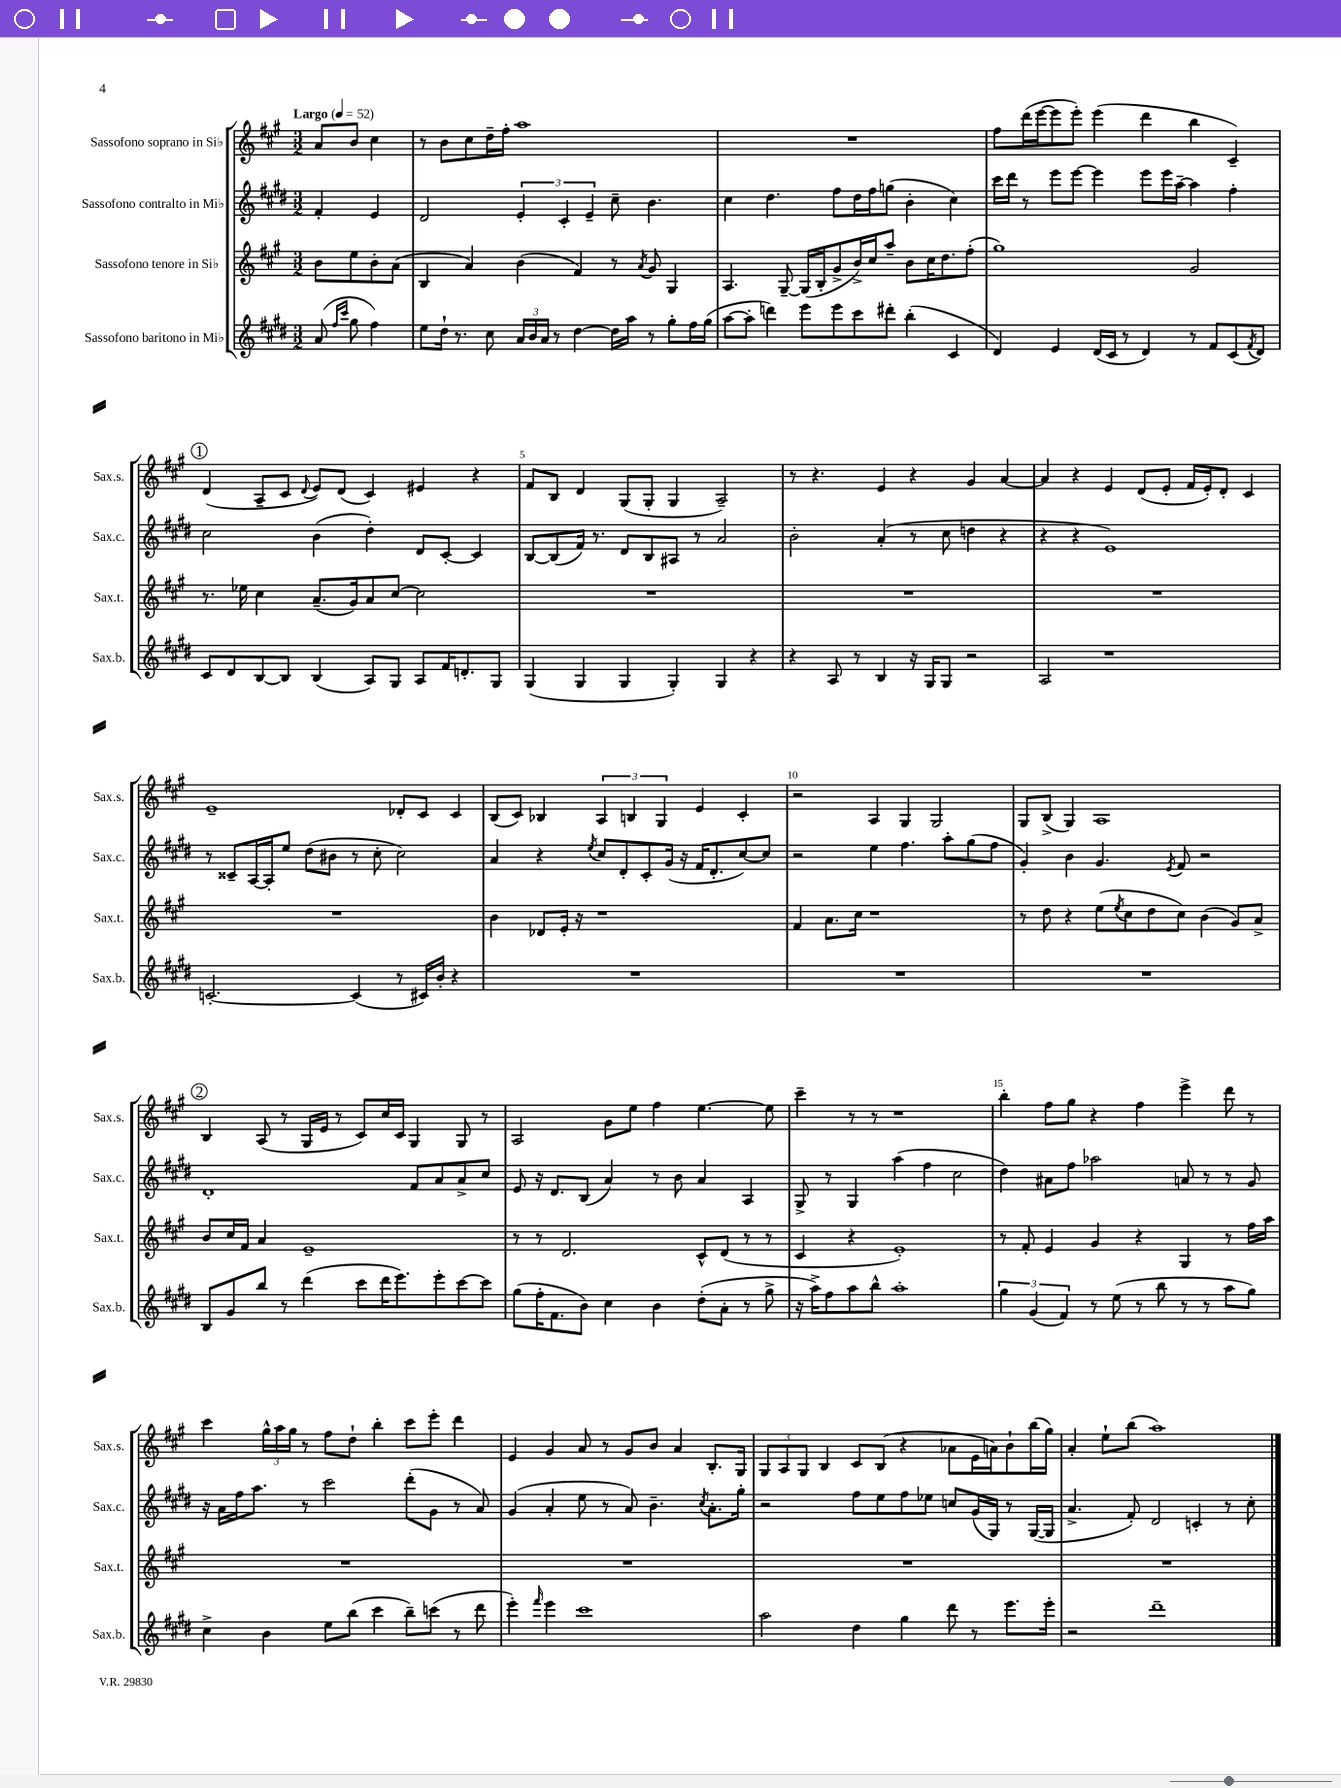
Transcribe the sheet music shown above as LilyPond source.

<<
\new StaffGroup <<
\new Staff = "s0" \with { instrumentName = "Sassofono soprano in Sib" shortInstrumentName = "Sax.s." } {
    \clef treble \key a \major \numericTimeSignature \time 3/2 \partial 2 \tempo "Largo" 4 = 52
    a'8 b'8 cis''4 |
    r8 b'8 cis''8 d''16-- fis''16-. a''1 |
    R1. |
    fis''8 d'''16( e'''16~ e'''8 e'''8-.) e'''4( d'''4 b''4 cis'4--) |
    \mark \markup { \circle "1" } d'4( a8-- cis'8 \appoggiatura { d'8 } e'8) d'8( cis'4) eis'4 r4 |
    fis'8 b8 d'4 gis8( gis8-. gis4 a2--) |
    r8 r4. e'4 r4 gis'4 a'4~ |
    a'4 r4 e'4 d'8( e'8-. fis'16 e'16-.) d'8-. cis'4 |
    e'1-- des'8-. cis'8 cis'4 |
    b8( cis'8) bes4 \tuplet 3/2 { a4 b4 gis4 } e'4 cis'4-. |
    r2 a4 gis4 gis2 |
    gis8 b8->( gis4) a1 |
    \mark \markup { \circle "2" } b4 a8( r8 gis16 e'16 r8 cis'8) cis''16 cis'16 gis4 gis8 r8 |
    a2 gis'8 e''8 fis''4 e''4.~ e''8 |
    cis'''4-- r8 r8 r1 |
    b''4-. fis''8 gis''8 r4 fis''4 e'''4-> d'''8 r8 |
    cis'''4 \tuplet 3/2 { gis''16-^ a''16 gis''16 } r8 fis''8 d''8-! b''4-. cis'''8 e'''8-. d'''4 |
    e'4 gis'4 a'8 r8 gis'8 b'8 a'4 b8.-. gis16 |
    \tuplet 3/2 { gis8 a8 gis8 } b4 cis'8 b8( r4 aes'8 e'16 a'16) b'8-! b''16( gis''16) |
    a'4-. e''8-! b''8( a''1) \bar "|." |
}
\new Staff = "s1" \with { instrumentName = "Sassofono contralto in Mib" shortInstrumentName = "Sax.c." } {
    \clef treble \key e \major \numericTimeSignature \time 3/2 \partial 2
    fis'4-. e'4 |
    dis'2 \tuplet 3/2 { e'4-. cis'4-. e'4-- } cis''8-- b'4. |
    cis''4 dis''4. fis''8 dis''16 fis''16 g''8( b'4-. cis''4) |
    cis'''16 dis'''16 r8 e'''8 e'''8~ e'''4 e'''8 e'''16 a''16~-- a''4 fis''4-. |
    \mark \markup { \circle "1" } cis''2 b'4( dis''4-.) dis'8 cis'8~-. cis'4 |
    b8~ b8( fis'16) r8. dis'8 b8 ais8 r8 a'2 |
    b'2-. a'4-.( r8 cis''8 d''4 r4 |
    r4 r4 e'1) |
    r8 cisis'8-- a16~ a16-. e''8 dis''8( bis'8 r8 cis''8-. cis''2) |
    a'4 r4 \acciaccatura { e''8 } cis''8 dis'8-. cis'8-. gis'16( r16 fis'16 dis'8.-. cis''8~) cis''8 |
    r2 e''4 fis''4. a''8-. gis''8( fis''8 |
    gis'4-.) b'4 gis'4. \acciaccatura { e'8 } fis'8 r2 |
    \mark \markup { \circle "2" } dis'1-. fis'8 a'8 a'8-> cis''8 |
    e'8 r16 dis'8. b8( a'4) r8 b'8 a'4 a4 |
    gis8-> r8 gis4 a''4( fis''4 cis''2 |
    dis''4) ais'8 fis''8 aes''2 a'8 r8 r8 gis'8 |
    r16 a'16 fis''16 a''8. r8 cis'''2 dis'''8-.( gis'8 r8 a'8) |
    gis'4( a'4-. e''8 r8 a'8) b'4.-- \acciaccatura { cis''8 } a'8.-. gis''16-. |
    r2 fis''8 e''8 fis''8 ees''8 c''8 gis'16( gis16) r8 gis16~( gis16 |
    a'4.-> fis'8-.) dis'2 c'4-. r8 cis''8-. \bar "|." |
}
\new Staff = "s2" \with { instrumentName = "Sassofono tenore in Sib" shortInstrumentName = "Sax.t." } {
    \clef treble \key a \major \numericTimeSignature \time 3/2 \partial 2
    b'8 e''8 b'8-. a'8( |
    b4 a'4) b'4( fis'4) r8 \acciaccatura { a'8 } gis'8 gis4 |
    a4. gis8~-- gis16( b16-. gis'8-> b'16->) cis''16 a''8-- b'8 cis''16 d''8. fis''8-.( |
    gis''1) gis'2 |
    \mark \markup { \circle "1" } r8. ees''16 cis''4 a'8.--( gis'16) a'8 cis''8~ cis''2 |
    R1. |
    R1. |
    R1. |
    R1. |
    b'4 des'8 e'16-. r16 r1 |
    fis'4 a'8. cis''16 r1 |
    r8 d''8 r4 e''8( \acciaccatura { e''8 } cis''8 d''8 cis''8) b'4( gis'8) a'8-> |
    \mark \markup { \circle "2" } b'8 cis''16 fis'16 a'4 e'1-- |
    r8 r8 d'2. cis'8-^ d'8( r8 r8 |
    cis'4 r4 e'1-.) |
    r8 fis'8-. e'4 gis'4 r4 gis4 r8 fis''16 a''16 |
    R1. |
    R1. |
    R1. |
    R1. \bar "|." |
}
\new Staff = "s3" \with { instrumentName = "Sassofono baritono in Mib" shortInstrumentName = "Sax.b." } {
    \clef treble \key e \major \numericTimeSignature \time 3/2 \partial 2
    a'8( \grace { fis''16 cis'''16 } gis''8 fis''4) |
    e''8 dis''16-! r8. cis''8 \tuplet 3/2 { a'16 b'16 a'16 } r8 dis''4~ dis''16 a''16 r8 gis''8-. fis''16 gis''16( |
    a''8~ a''8-. d'''4) e'''8 e'''8 cis'''8 dis'''8-. b''4-.( cis'4 |
    dis'4) e'4 dis'16( cis'16 r8 dis'4) r8 fis'8 cis'8( \acciaccatura { fis'8 } dis'8) |
    \mark \markup { \circle "1" } cis'8 dis'8 b8~ b8 b4( a8) gis8 a8 fis'16 d'8.-. gis8 |
    gis4( gis4 gis4 gis4-.) gis4 r4 |
    r4 a8 r8 b4 r16 gis16 gis8 r2 |
    a2 r1 |
    c'2.~-. c'4( r8 cis'16) b'16-. r4 |
    R1. |
    R1. |
    R1. |
    \mark \markup { \circle "2" } b8 gis'8 b''8 r8 dis'''4( cis'''8 dis'''16 e'''8.) e'''8-. cis'''8~ cis'''8 |
    gis''8( fis''16-. fis'8. b'8) cis''4 b'4 dis''8-.( a'8-. r8 gis''8-> |
    r16 a''16->) fis''8 a''8 b''8-^ a''1-. |
    \tuplet 3/2 { gis''4 gis'4( fis'4) } r8 e''8( r8 b''8 r8 r8 a''8 gis''8) |
    cis''4-> b'4 e''8 b''8( cis'''4 b''8--) c'''8( r8 dis'''8 |
    e'''4-.) \grace { fis'''16 } e'''4 cis'''1 |
    a''2 dis''4 gis''4 dis'''8 r8 e'''8. e'''16-. |
    r2 dis'''1-- \bar "|." |
}
>>
>>
\layout { \context { \Score \override BarNumber.break-visibility = ##(#f #t #t) barNumberVisibility = #(every-nth-bar-number-visible 5) } }
